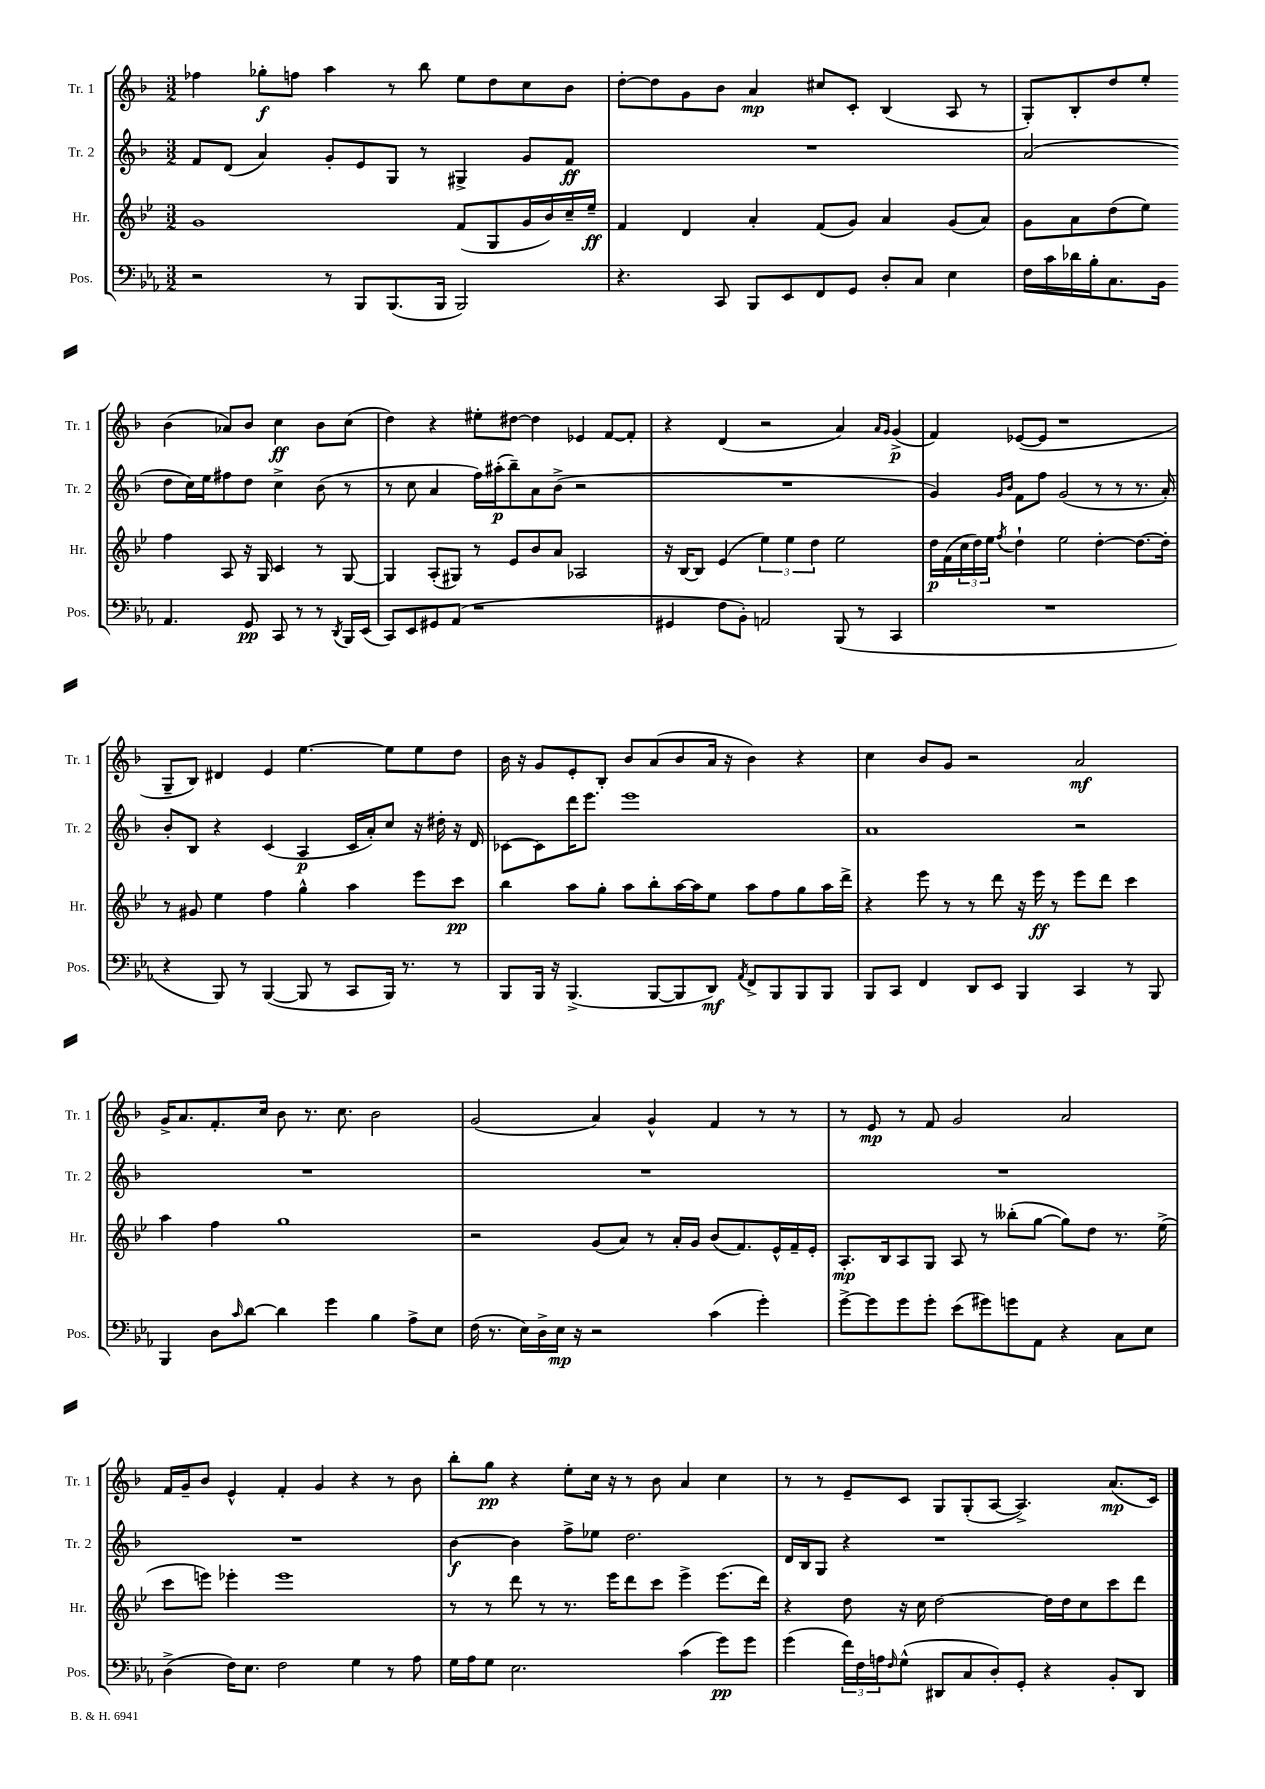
<<
\new StaffGroup <<
\new Staff = "s0" \with { instrumentName = "Tr. 1" shortInstrumentName = "Tr. 1" } {
    \clef treble \key f \major \numericTimeSignature \time 3/2
    fes''4 ges''8-.\f f''8 a''4 r8 bes''8 e''8 d''8 c''8 bes'8 |
    d''8~-. d''8 g'8 bes'8 a'4\mp cis''8 c'8-. bes4( a8 r8 |
    g8-.) bes8-. d''8 e''8-. bes'4( aes'8) bes'8 c''4\ff bes'8 c''8( |
    d''4) r4 eis''8-. dis''8~ dis''4 ees'4 f'8~ f'8-. |
    r4 d'4( r2 a'4) \grace { a'16 g'16 } g'4->\p( |
    f'4) ees'8~( ees'8 r1 |
    g8-- bes8) dis'4 e'4 e''4.~ e''8 e''8 d''8 |
    bes'16 r16 g'8 e'8-. bes8-. bes'8 a'8( bes'8 a'16 r16 bes'4) r4 |
    c''4 bes'8 g'8 r2 a'2\mf |
    g'16-> a'8. f'8.-. c''16 bes'8 r8. c''8. bes'2 |
    g'2( a'4) g'4-^ f'4 r8 r8 |
    r8 e'8\mp r8 f'8 g'2 a'2 |
    f'16 g'16-- bes'8 e'4-^ f'4-. g'4 r4 r8 bes'8 |
    bes''8-. g''8\pp r4 e''8-. c''16 r16 r8 bes'8 a'4 c''4 |
    r8 r8 e'8-- c'8 g8 g8-.( a8~ a4.->) a'8.\mp( c'16) \bar "|." |
}
\new Staff = "s1" \with { instrumentName = "Tr. 2" shortInstrumentName = "Tr. 2" } {
    \clef treble \key f \major \numericTimeSignature \time 3/2
    f'8 d'8( a'4) g'8-. e'8 g8 r8 gis4-> g'8 f'8\ff |
    R1. |
    a'2( d''8 c''16) e''16 fis''8 d''8 c''4-> bes'8( r8 |
    r8 c''8 a'4 f''16) ais''16-.\p( bes''8--) a'8 bes'8->( r2 |
    R1. |
    g'4) \grace { g'16 bes'16 } f'8 f''8 g'2( r8 r8 r8. a'16-.) |
    bes'8-. bes8 r4 c'4( a4\p c'16 a'16-.) c''8 r16 dis''16-. r16 d'16 |
    ces'8~ ces'8 d'''16 e'''8. e'''1 |
    a'1 r2 |
    R1. |
    R1. |
    R1. |
    R1. |
    bes'4~\f bes'4 f''8-> ees''8 d''2. |
    d'16 bes16 g8 r4 r1 \bar "|." |
}
\new Staff = "s2" \with { instrumentName = "Hr." shortInstrumentName = "Hr." } {
    \clef treble \key bes \major \numericTimeSignature \time 3/2
    g'1 f'8( g8 g'16 bes'16) c''16-- ees''16--\ff |
    f'4 d'4 a'4-. f'8( g'8) a'4 g'8( a'8) |
    g'8 a'8 d''8( ees''8) f''4 a8 r16 g16 c'4 r8 g8~ |
    g4 a8-.( gis8) r8 ees'8 bes'8 a'8 aes2 |
    r16 bes16~ bes8 ees'4( \tuplet 3/2 { ees''4) ees''4 d''4 } ees''2 |
    d''16\p f'16( \tuplet 3/2 { c''16 d''16) ees''16 } \acciaccatura { f''8 } d''4-! ees''2 d''4~-. d''8.~ d''16-. |
    r8 gis'8 ees''4 f''4 g''4-^ a''4 ees'''8 c'''8\pp |
    bes''4 a''8 g''8-. a''8 bes''8-. a''16~ a''16 ees''8 a''8 f''8 g''8 a''16 d'''16-> |
    r4 ees'''8 r8 r8 d'''8 r16 ees'''16\ff r8 ees'''8 d'''8 c'''4 |
    a''4 f''4 g''1 |
    r2 g'8( a'8) r8 a'16-. g'16 bes'8( f'8.) ees'16-^ f'16-- ees'16-. |
    a8.-.\mp bes16 a8 g8 a8 r8 beses''8-.( g''8~ g''8) d''8 r8. ees''16->( |
    c'''8 e'''8) ees'''4-. ees'''1 |
    r8 r8 d'''8 r8 r8. ees'''16 d'''8 c'''8 ees'''4-> ees'''8.( d'''16) |
    r4 d''8 r16 c''16 d''2~ d''16 d''16 c''8 c'''8 d'''8 \bar "|." |
}
\new Staff = "s3" \with { instrumentName = "Pos." shortInstrumentName = "Pos." } {
    \clef bass \key ees \major \numericTimeSignature \time 3/2
    r2 r8 bes,,8 bes,,8.( bes,,16 bes,,2) |
    r4. c,8 bes,,8 ees,8 f,8 g,8 d8-. c8 ees4 |
    f16 c'16 des'16 bes16-. c8. bes,16 aes,4. g,8\pp c,8 r8 r8 \acciaccatura { d,8 } bes,,16 ees,16( |
    c,8) ees,8 gis,8 aes,8( r1 |
    gis,4 f8 bes,8-.) a,2 bes,,8( r8 c,4 |
    R1. |
    r4 bes,,8) r8 bes,,4~( bes,,8 r8 c,8 bes,,16) r8. r8 |
    bes,,8 bes,,16 r16 bes,,4.->( bes,,8~ bes,,8 d,8\mf) \acciaccatura { aes,8 } f,8-> bes,,8 bes,,8 bes,,8 |
    bes,,8 c,8 f,4 d,8 ees,8 bes,,4 c,4 r8 bes,,8 |
    bes,,4 d8 \grace { c'16 } d'8~ d'4 g'4 bes4 aes8-> ees8 |
    f16( r8. ees16) d16-> ees16\mp r16 r2 c'4( g'4-.) |
    g'8~-> g'8 g'8 g'8-. ees'8( gis'8) g'8 aes,8 r4 c8 ees8 |
    d4->( f16) ees8. f2 g4 r8 aes8 |
    g16 aes16 g8 ees2. c'4( g'8\pp) g'8 |
    g'4( \tuplet 3/2 { f'16) f16 a16 } \grace { f16 } g8-^( dis,8 c8 d8-.) g,8-. r4 bes,8-. dis,8 \bar "|." |
}
>>
>>
\layout { \context { \Score \remove "Bar_number_engraver" } }
